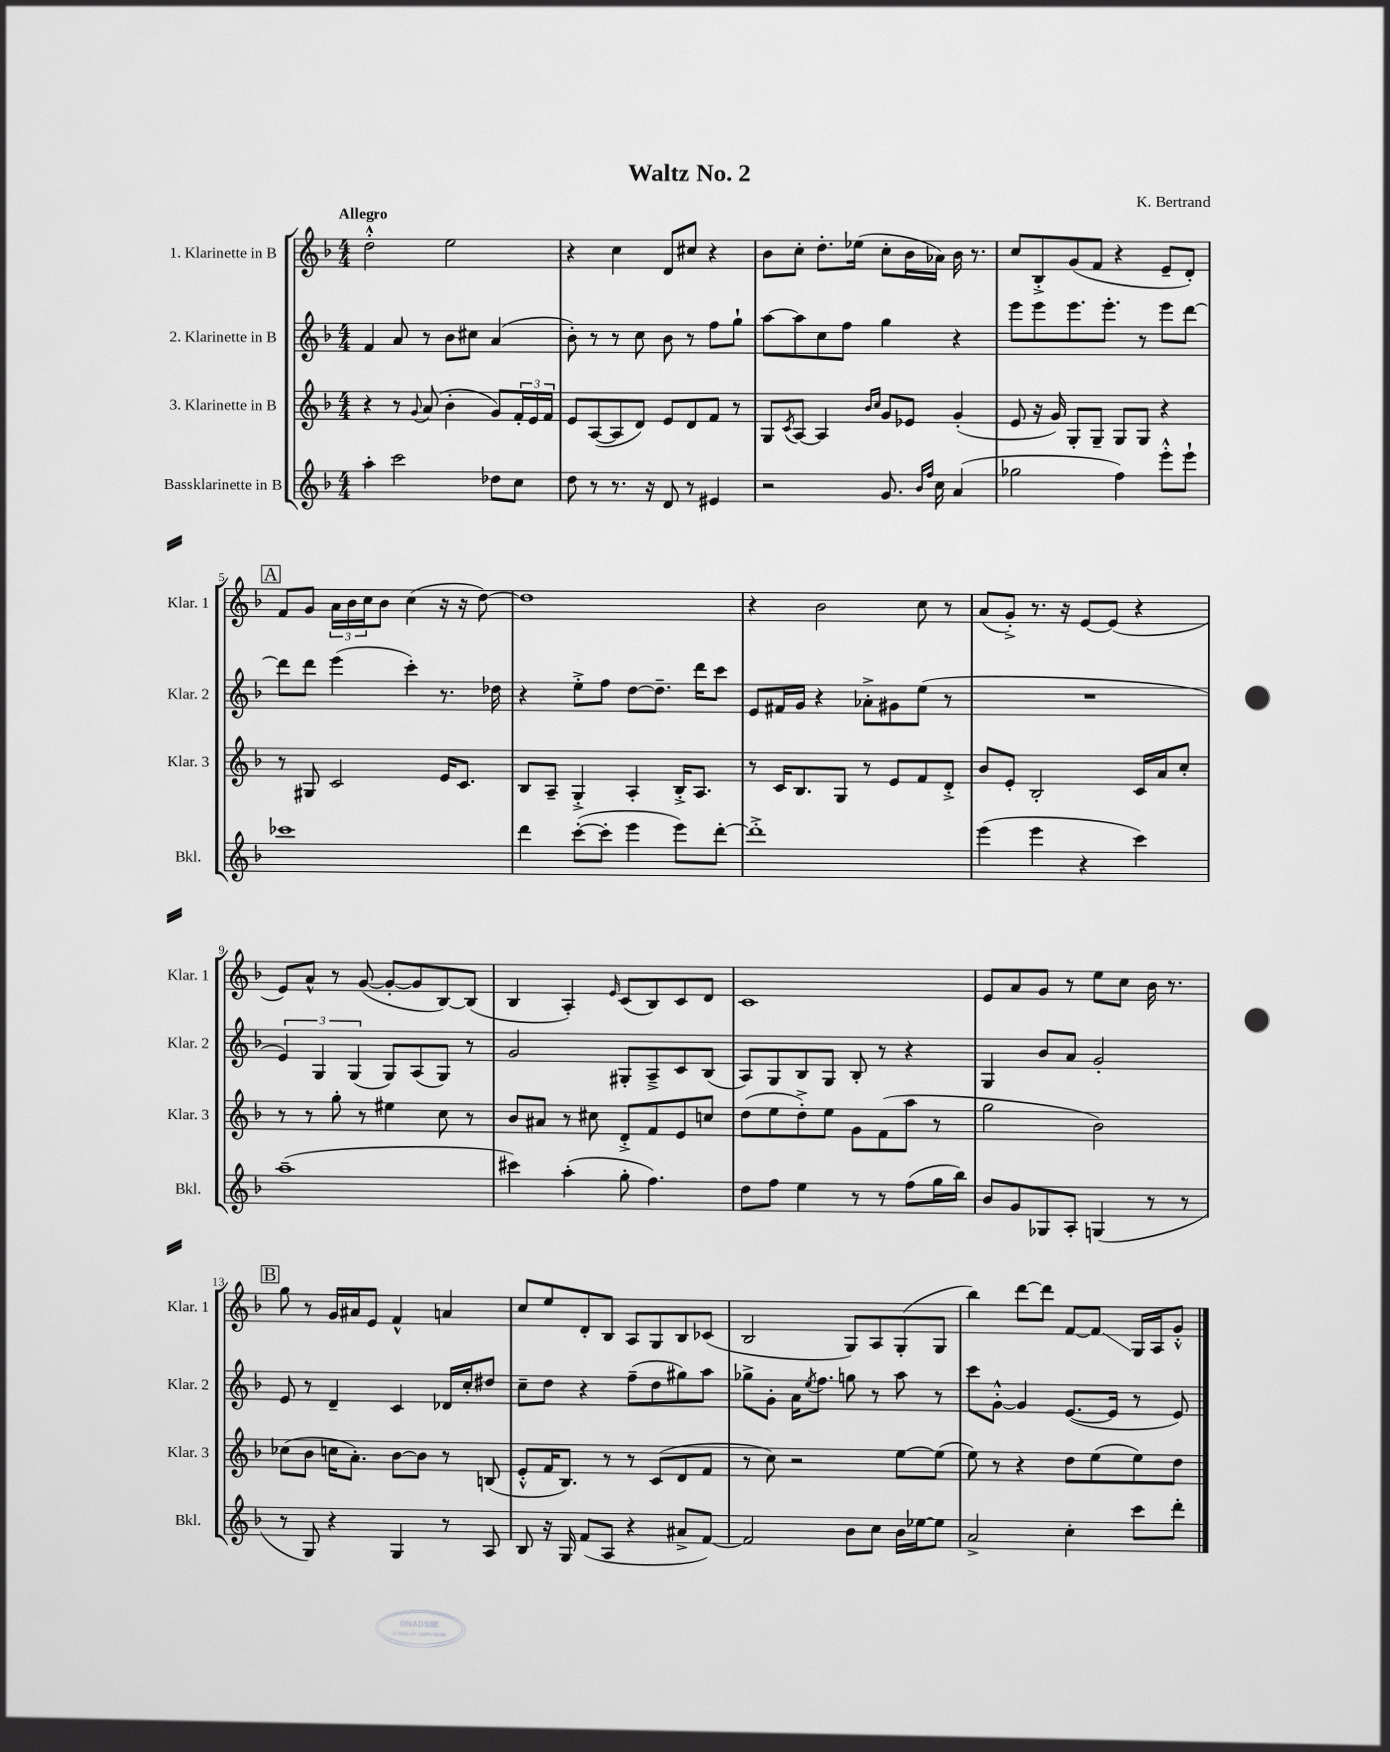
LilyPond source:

\header { title = "Waltz No. 2" composer = "K. Bertrand" }
<<
\new StaffGroup <<
\new Staff = "s0" \with { instrumentName = "1. Klarinette in B" shortInstrumentName = "Klar. 1" } {
    \clef treble \key f \major \numericTimeSignature \time 4/4 \tempo "Allegro"
    d''2-.-^ e''2 |
    r4 c''4 d'8 cis''8 r4 |
    bes'8 c''8-. d''8.-. ees''16( c''8-. bes'16 aes'16) bes'16 r8. |
    c''8 bes8-.-> g'8( f'8 r4 e'8-- d'8-.) |
    \mark \markup { \box "A" } f'8 g'8 \tuplet 3/2 { a'16 bes'16 c''16 } bes'8 c''4( r16 r16 d''8~) |
    d''1 |
    r4 bes'2 c''8 r8 |
    a'8( g'8-.->) r8. r16 e'8~ e'8( r4 |
    e'8) a'8-^ r8 g'8~( g'8~-. g'8 bes8~) bes8( |
    bes4 a4-.) \grace { e'16 } c'8( bes8) c'8 d'8 |
    c'1 |
    e'8 a'8 g'8 r8 e''8 c''8 bes'16 r8. |
    \mark \markup { \box "B" } g''8 r8 g'16 ais'16 e'8 f'4-^ a'4 |
    c''8 e''8 d'8-. bes8 a8 g8 bes8 ces'8( |
    bes2 g8) a8 g8-.( g8 |
    bes''4) d'''8~ d'''8 f'8~ f'8\glissando g16 a16 g'8-.-^ \bar "|." |
}
\new Staff = "s1" \with { instrumentName = "2. Klarinette in B" shortInstrumentName = "Klar. 2" } {
    \clef treble \key f \major \numericTimeSignature \time 4/4
    f'4 a'8 r8 bes'8 cis''8 a'4( |
    bes'8-.) r8 r8 c''8 bes'8 r8 f''8 g''8-! |
    a''8~ a''8 c''8 f''8 g''4 r4 |
    e'''8 e'''8 e'''8. e'''8.-. r8 e'''8 d'''8~ |
    \mark \markup { \box "A" } d'''8 d'''8 e'''4( c'''4-.) r8. des''16 |
    r4 e''8-.-> f''8 d''8~ d''8.-- d'''16 c'''8 |
    e'8 fis'16 g'16 r4 aes'8-.-> gis'8 e''8( r8 |
    R1 |
    \tuplet 3/2 { e'4) g4 g4( } g8) a8( g8) r8 |
    g'2 gis8-. a8---> c'8 bes8( |
    a8) g8 bes8 g8 bes8-. r8 r4 |
    g4 bes'8 a'8 g'2-. |
    \mark \markup { \box "B" } e'8 r8 d'4-- c'4 des'16 c''16-. dis''8 |
    c''8-- d''8 r4 f''8--( d''8 gis''8) a''8 |
    ges''8-> g'8-. a'16 \acciaccatura { e''8 } f''8. g''8 r8 a''8 r8 |
    c'''8 g'8~-.-^ g'4 e'8.~( e'16 r8 e'8) \bar "|." |
}
\new Staff = "s2" \with { instrumentName = "3. Klarinette in B" shortInstrumentName = "Klar. 3" } {
    \clef treble \key f \major \numericTimeSignature \time 4/4
    r4 r8 \appoggiatura { g'8 } a'8( bes'4-. g'8) \tuplet 3/2 { f'16-. e'16 f'16 } |
    e'8 a8~( a8 d'8) e'8 d'8 f'8 r8 |
    g8 \acciaccatura { c'8 } a8~ a4 \grace { bes'16 c''16 } g'8 ees'8 g'4-.( |
    e'8 r16 g'16) g8-. g8-- g8 g8 r4 |
    \mark \markup { \box "A" } r8 gis8 c'2 e'16 c'8. |
    bes8 a8-- g4-.-> a4-. bes16-.-> a8. |
    r8 c'16 bes8. g8 r8 e'8 f'8 d'8-.-> |
    bes'8 e'8-. bes2-. c'16 a'16 c''8-. |
    r8 r8 g''8-. r8 eis''4 c''8 r8 |
    bes'8 ais'8 r8 cis''8 d'8-.-> f'8 e'8 c''8 |
    d''8( e''8 d''8-.->) e''8 g'8 f'8( a''8 r8 |
    g''2 bes'2) |
    \mark \markup { \box "B" } ces''8( bes'8 c''16 a'8.-.) bes'8~ bes'8 r8 b8( |
    e'8-.-^ f'16 bes8.) r8 r8 c'8( d'8 f'8 |
    r8 c''8) r2 e''8~ e''8( |
    e''8) r8 r4 d''8 e''8( e''8) d''8 \bar "|." |
}
\new Staff = "s3" \with { instrumentName = "Bassklarinette in B" shortInstrumentName = "Bkl." } {
    \clef treble \key f \major \numericTimeSignature \time 4/4
    a''4-. c'''2 des''8 c''8 |
    d''8 r8 r8. r16 d'8 r8 eis'4 |
    r2 g'8. \grace { bes'16 f''16 } c''16 a'4( |
    ges''2 f''4) e'''8-.-^ e'''8-! |
    \mark \markup { \box "A" } ces'''1 |
    d'''4 c'''8~-.( c'''8-. e'''4 e'''8) d'''8~-. |
    d'''1-.-> |
    e'''4( e'''4 r4 c'''4) |
    a''1--( |
    cis'''4) a''4-.( g''8-. f''4.) |
    d''8 f''8 e''4 r8 r8 f''8( g''16 bes''16) |
    bes'8 g'8 ges8 a8-. g4( r8 r8 |
    \mark \markup { \box "B" } r8 g8) r4 g4 r8 a8 |
    bes8 r16 g16 f'8( a8 r4 ais'8-> f'8~) |
    f'2 bes'8 c''8 bes'16 ees''16~ ees''8 |
    a'2-> c''4-. c'''8 d'''8-. \bar "|." |
}
>>
>>
